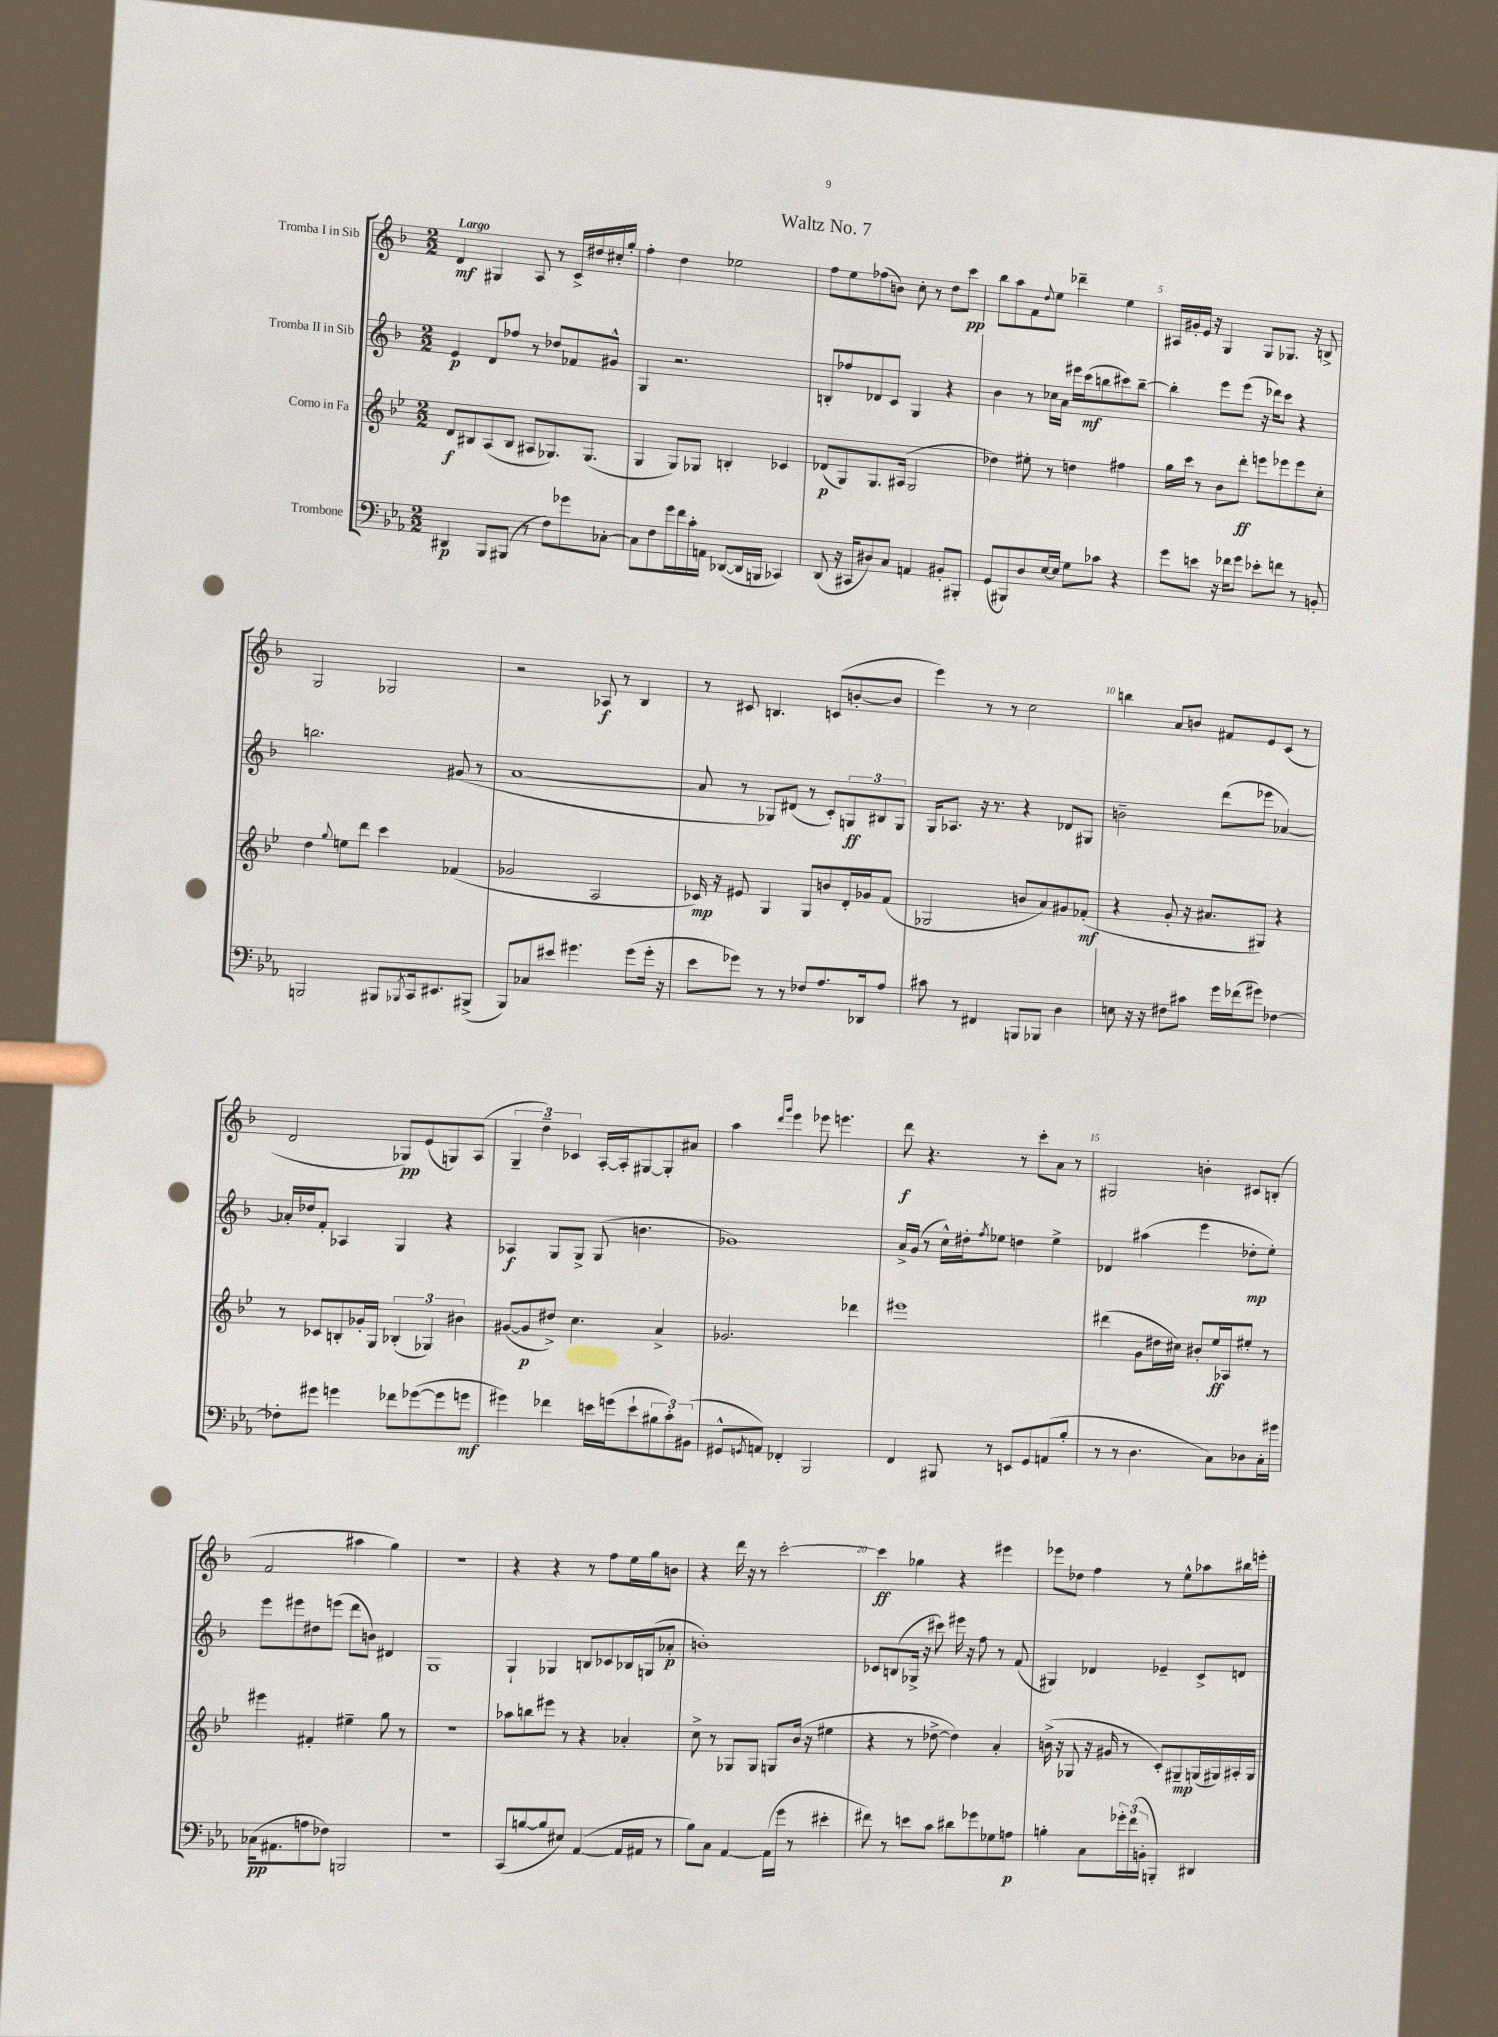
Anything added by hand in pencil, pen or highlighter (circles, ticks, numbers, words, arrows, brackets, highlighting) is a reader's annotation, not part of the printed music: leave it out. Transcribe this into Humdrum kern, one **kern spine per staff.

**kern	**dynam	**kern	**dynam	**kern	**dynam	**kern	**dynam
*part4	*part4	*part3	*part3	*part2	*part2	*part1	*part1
*staff4	*staff4	*staff3	*staff3	*staff2	*staff2	*staff1	*staff1
*I"Trombone	*	*I"Corno in Fa	*	*I"Tromba II in Sib	*	*I"Tromba I in Sib	*
*clefF4	*	*clefG2	*	*clefG2	*	*clefG2	*
*k[b-e-a-]	*	*k[b-e-]	*	*k[b-]	*	*k[b-]	*
*M2/2	*	*M2/2	*	*M2/2	*	*M2/2	*
=1	=1	=1	=1	=1	=1	=1	=1
!	!	!	!	!	!	!LO:TX:a:B:t=Largo	!
4DD#X/	p	8d/L	f	4e/	p	4d/	mf
.	.	8B#X/	.	.	.	.	.
8BBB-/L	.	(8A/	.	8d/L	.	4G#X/	.
(8BBB#X/J	.	8B#/J	.	8ff-X/J	.	.	.
8r	.	8A#X/L	.	8r	.	8A/	.
8F\L)	.	8.G-X/)	.	8dd-X/L	.	8r	.
8g-X\	.	.	.	8f-X/	.	16c^/LL	.
.	.	(8.G-/J	.	.	.	16dd#X/	.
[8C-X'\J	.	.	.	8g#X^^/J	.	16cc#X'/	.
.	.	.	.	.	.	16gg'/JJ	.
=2	=2	=2	=2	=2	=2	=2	=2
8C-\L]	.	4G/	.	4G/	.	4ff'\	.
8F\	.	.	.	.	.	.	.
16g\L	.	8G/L)	.	2.r	.	4dd\	.
16f\	.	.	.	.	.	.	.
16c'\	.	8G-X/J	.	.	.	.	.
16AAn\JJ	.	.	.	.	.	.	.
([8DD-X/L	.	4Bn'/	.	.	.	2ee-X\	.
16DD-/L]	.	.	.	.	.	.	.
16BBBn/JJ	.	.	.	.	.	.	.
4CC-X/)	.	4c-X/	.	.	.	.	.
=3	=3	=3	=3	=3	=3	=3	=3
(8DD/	.	(8d-X/L	p	8Bn'/L	.	8ff\L	.
16r	.	8G/)	.	8ff-X/	.	8ee\	.
16CC#X/KL	.	.	.	.	.	.	.
8D#X/)	.	8.G/	.	8d-X/	.	(8ff-X\	.
8C/J	.	.	.	8c/J	.	8bn\J)	.
.	.	(16A#X/Jk	.	.	.	.	.
4AAn/	.	2G/	.	4G/	.	8cc'\	.
.	.	.	.	.	.	8r	.
8BB#X'/L	.	.	.	4r	.	8dd\L	.
8BBB#X'/J	.	.	.	.	.	8ccc\J	pp
=4	=4	=4	=4	=4	=4	=4	=4
(8GG/L	.	4dd-X\)	.	4b-\	.	8bb-\L	.
8BBB#X/)	.	.	.	.	.	8aa\	.
8D/	.	8ee#X'\	.	8r	.	8f\	.
.	.	.	.	.	.	8qqdd/	.
[16E-/L	.	8r	.	16cc-X\LL	.	8ee\J	.
16E-/JJ]	.	.	.	16a\JJ	.	.	.
8G\L	.	4ddn\	.	16eee#X\LL	.	4ddd-X~\	.
.	.	.	.	(16ccc\J	mf	.	.
8c-X\J	.	.	.	8bbn\	.	.	.
4r	.	4ff#X\	.	8ccc#X\)	.	4ee\	.
.	.	.	.	[8bb~\J	.	.	.
=5	=5	=5	=5	=5	=5	=5	=5
8g\L	.	16gg\LL	.	4bb'\]	.	16A#X/LL	.
.	.	16ccc\JJ	.	.	.	16g#X'/	.
8en\J	.	8r	.	.	.	16e/JJ	.
.	.	.	.	.	.	16r	.
16r	.	8b-\L	.	8eee\L	.	4G/	.
16f-X\KL	.	.	.	.	.	.	.
8g\J	.	8ddd'\J	ff	(8eee\J	.	.	.
8e-X'\L	.	8eeen\L	.	16r	.	8G/L	.
.	.	.	.	16ddd-X\KL)	.	.	.
8fn\J	.	8eee-X\	.	8ccc\J	.	8.G-X/J	.
8r	.	8eee-\	.	4r	.	.	.
.	.	.	.	.	.	16r	.
8BBn'/	.	8cc'\J	.	.	.	8Bn^/	.
!!LO:LB:g=z
=6	=6	=6	=6	=6	=6	=6	=6
2BBBn/	.	4dd\	.	2.bbn\	.	2G/	.
.	.	8qqgg/	.	.	.	.	.
.	.	8een\L	.	.	.	.	.
.	.	8ddd\J	.	.	.	.	.
8BBB#X/L	.	4ccc\	.	.	.	2G-X/	.
8qBBB-X/	.	.	.	.	.	.	.
16CC/k	.	.	.	.	.	.	.
8.EE#X/	.	.	.	.	.	.	.
.	.	(4f-X/	.	(8g#X/	.	.	.
(8BBB#X^/J	.	.	.	8r	.	.	.
=7	=7	=7	=7	=7	=7	=7	=7
8BBB-/L)	.	2g-X/	.	[1a	.	2r	.
8C-X/	.	.	.	.	.	.	.
8e#X/J	.	.	.	.	.	.	.
4.g#X\	.	.	.	.	.	.	.
.	.	2A/	.	.	.	8A-X/	f
.	.	.	.	.	.	8r	.
(8g#\L	.	.	.	.	.	4B-/	.
16g#'\Jk	.	.	.	.	.	.	.
16r	.	.	.	.	.	.	.
=8	=8	=8	=8	=8	=8	=8	=8
8e-\L	.	16c-X/)	mp	8a/]	.	8r	.
.	.	16r	.	.	.	.	.
8g-X\J)	.	8e#X/	.	8r	.	8c#X/	.
8r	.	4G/	.	8G-X/L)	.	4.Bn/	.
8r	.	.	.	(8d#X/J	.	.	.
8F-X/L	.	8G/L	.	8r	.	.	.
8.A-/	.	8bn/	.	8c'/L)	.	(8cn/L	.
.	.	16d'/L	.	12Gn/	ff	[8bn'/	.
16DD-X/k	.	16g-X/J	.	.	.	.	.
.	.	.	.	12B#X/	.	.	.
8A-/J	.	(8f/J	.	.	.	8b/J]	.
.	.	.	.	12G/J	.	.	.
=9	=9	=9	=9	=9	=9	=9	=9
8c#X\	.	2G-X/	.	16G/KL	.	4eee\)	.
.	.	.	.	8.A-X/J	.	.	.
8r	.	.	.	.	.	.	.
4FF#X/	.	.	.	16r	.	8r	.
.	.	.	.	8.r	.	.	.
.	.	.	.	.	.	8r	.
8BBBn/L	.	8bn/L	.	4r	.	2cc\	.
8BBB-X/J	.	8a/)	.	.	.	.	.
4D\	.	8g#X/	.	8d-X/L	.	.	.
.	.	(8f-X'/J	mf	8G#X/J	.	.	.
=10	=10	=10	=10	=10	=10	=10	=10
8En\	.	4r	.	2bn~\	.	4bbn\	.
16r	.	.	.	.	.	.	.
16r	.	.	.	.	.	.	.
8F#X\L	.	8g'/	.	.	.	8a/L	.
8c#X\J	.	16r	.	.	.	8bn/J	.
.	.	8.a#X/L	.	.	.	.	.
16g\LL	.	.	.	(8ddd\L	.	8f#X/L	.
(16f-X\J	.	.	.	.	.	.	.
8g#X\J)	.	8G#X/J)	.	8eee-X\J	.	8e/	.
[4F-X\	.	4r	.	[4a-X/)	.	(8c/J	.
.	.	.	.	.	.	8r	.
!!LO:LB:g=z
=11	=11	=11	=11	=11	=11	=11	=11
8F-X'\L]	.	8r	.	16a-X'/LL]	.	2d/	.
.	.	.	.	16dd-X/J	.	.	.
8g#X\J	.	8c-X/L	.	8f'/J	.	.	.
4gn\	.	8Bn'/	.	4A-X/	.	.	.
.	.	16g-X'/L	.	.	.	.	.
.	.	16G/JJ	.	.	.	.	.
8f-X\L	.	(6B-X'/	.	4G/	.	8G-X/L)	pp
([8g-X\	.	.	.	.	.	(8e/	.
.	.	6G-X/)	.	.	.	.	.
8g-\]	.	.	.	4r	.	8Gn/)	.
.	.	6b#X\	.	.	.	.	.
8gn\J	mf	.	.	.	.	(8A/J	.
=12	=12	=12	=12	=12	=12	=12	=12
4g#X\)	.	([8g#X/L	.	4A-X/	f	6G~/	.
.	.	8g#/]	p	.	.	.	.
.	.	.	.	.	.	6dd~\)	.
4f-X\	.	8dd#X^/J)	.	8G/L	.	.	.
.	.	.	.	.	.	6c-X/	.
.	.	4.cc\	.	8G^/J	.	.	.
16en\LL	.	.	.	(8G/	.	[16A'/LL	.
(16gn\J	.	.	.	.	.	16A'/J]	.
8e`\	.	.	.	4.bn\	.	[8G#X/	.
12B#X\	.	4a^/	.	.	.	8G#'/]	.
12c'\)	.	.	.	.	.	.	.
.	.	.	.	.	.	8a#X/J	.
(12BB#X\J	.	.	.	.	.	.	.
=13	=13	=13	=13	=13	=13	=13	=13
8GG#X^^/L	.	2.g-X/	.	1g-X)	.	4aa\	.
8qGGn/	.	.	.	.	.	.	.
8AAn/J)	.	.	.	.	.	.	.
.	.	.	.	.	.	16qqddd/LL	.
.	.	.	.	.	.	16qqggg/JJ	.
4FF-X'/	.	.	.	.	.	4eee\	.
2BBB-/	.	.	.	.	.	8eee-X\	.
.	.	.	.	.	.	4.eeen\	.
.	.	4ddd-X\	.	.	.	.	.
=14	=14	=14	=14	=14	=14	=14	=14
4FF/	.	1eee#X	.	16a^/LL	.	8ddd\	f
.	.	.	.	(16g/JJ	.	.	.
.	.	.	.	8r	.	4.r	.
8BBB#X/	.	.	.	16cc^^\LL)	.	.	.
.	.	.	.	16dd#X'\J	.	.	.
.	.	.	.	8qff/	.	.	.
8r	.	.	.	8ee-X\J	.	.	.
8EEn/L	.	.	.	4ddn\	.	8r	.
8GG/	.	.	.	.	.	8ccc'\L	.
(8AAn/	.	.	.	4ee-^\	.	8a\J	.
8B-'/J	.	.	.	.	.	8r	.
=15	=15	=15	=15	=15	=15	=15	=15
8r	.	(4ddd#X\	.	4d-X/	.	2G#X/	.
8r	.	.	.	.	.	.	.
4.D\	.	8g\L	.	(4aa#X\	.	.	.
.	.	16dd#X\L	.	.	.	.	.
.	.	16cc#X\JJ)	.	.	.	.	.
.	.	8b#X'/L	.	4eee\	.	4bn'\	.
8C\L)	.	16ee-/L	ff	.	.	.	.
.	.	16A-X/J	.	.	.	.	.
8D-X\	.	8ee#X'/J	.	8dd-X'\L	mp	8c#X/L	.
16C'\L	.	8r	.	8ee'\J)	.	(8Bn'/J	.
16g#X\JJ	.	.	.	.	.	.	.
!!LO:LB:g=z
=16	=16	=16	=16	=16	=16	=16	=16
(16C-X\KL	pp	4eee#X\	.	8eee\L	.	2f/	.
8.AA#X\	.	.	.	.	.	.	.
.	.	.	.	8eee#X\	.	.	.
8An\	.	4f#X'/	.	8dd#X\	.	.	.
8F-X\J)	.	.	.	(8eeen\J	.	.	.
2BBBn/	.	4ee#X~\	.	8ddd\L	.	4aa#X\	.
.	.	.	.	8bn\J)	.	.	.
.	.	8gg\	.	4d#X/	.	4gg\)	.
.	.	8r	.	.	.	.	.
=17	=17	=17	=17	=17	=17	=17	=17
1r	.	1r	.	1G	.	1r	.
=18	=18	=18	=18	=18	=18	=18	=18
(8CC/L	.	8aa-X\L	.	4G`/	.	4r	.
[8Bn/	.	8bbn\	.	.	.	.	.
8B/]	.	8eee#X\J	.	4G-X/	.	4r	.
8E#X/J)	.	8r	.	.	.	.	.
([4AA-/	.	4r	.	8Bn/L	.	8r	.
.	.	.	.	8c-X/	.	8ff\L	.
16AA-/LL]	.	4a-X'/	.	16B-X/L	.	16ee\L	.
16AA#X/JJ	.	.	.	(16Gn/J	.	16gg\J	.
8r	.	.	.	8a-X'/J	p	8bn\J	.
=19	=19	=19	=19	=19	=19	=19	=19
8B-\L)	.	8cc^\	.	1bn')	.	4r	.
8C\J	.	8r	.	.	.	.	.
[4AA-/	.	8G-X/L	.	.	.	16ddd\	.
.	.	.	.	.	.	16r	.
.	.	8G-/J	.	.	.	8r	.
(16AA-\LL]	.	8Gn/L	.	.	.	[2ccc'\	.
16g\JJ	.	.	.	.	.	.	.
8r	.	(16b-/Jk	.	.	.	.	.
.	.	16r	.	.	.	.	.
4e#X'\	.	4ee#X\	.	.	.	.	.
=20	=20	=20	=20	=20	=20	=20	=20
8f#X\)	.	4r	.	8c-X/L	.	4ccc\]	ff
8r	.	.	.	(8Bn/	.	.	.
8en\L	.	8r	.	16G-X^/Jk	.	4gg-X\	.
.	.	.	.	16r	.	.	.
8c\J	.	[8dd-X^\	.	8ccc#X\)	.	.	.
8d#X\L	.	4dd-\])	.	16eee#X\	.	4r	.
.	.	.	.	16r	.	.	.
8g-X\	.	.	.	8ff\	.	.	.
8G-X\	.	4a'/	.	8r	.	4eee#X\	.
8An\J	p	.	.	(8f/	.	.	.
=21	=21	=21	=21	=21	=21	=21	=21
4Bn'\	.	(16bn^\	.	4G#X/)	.	8eee-X\L	.
.	.	16r	.	.	.	.	.
.	.	8G-X/	.	.	.	8dd-X\J	.
8C\L	.	16r	.	4d-X/	.	4ff\	.
.	.	16g#X/	.	.	.	.	.
24g-X'\L	.	8r	.	.	.	.	.
(24f\	.	.	.	.	.	.	.
24BBn'\JJ	.	.	.	.	.	.	.
4BBBn'/)	.	8c'/L)	.	4e-X~/	.	8r	.
.	.	8G#X~/	mp	.	.	8ee^^\L	.
4DD#X/	.	(16Gn/L	.	8c^/L	.	8aa-X\	.
.	.	16G#X/)	.	.	.	.	.
.	.	16A#X'/	.	8dn/J	.	16bb#X\L	.
.	.	16G#/JJ	.	.	.	16eeen'\JJ	.
==	==	==	==	==	==	==	==
*-	*-	*-	*-	*-	*-	*-	*-
